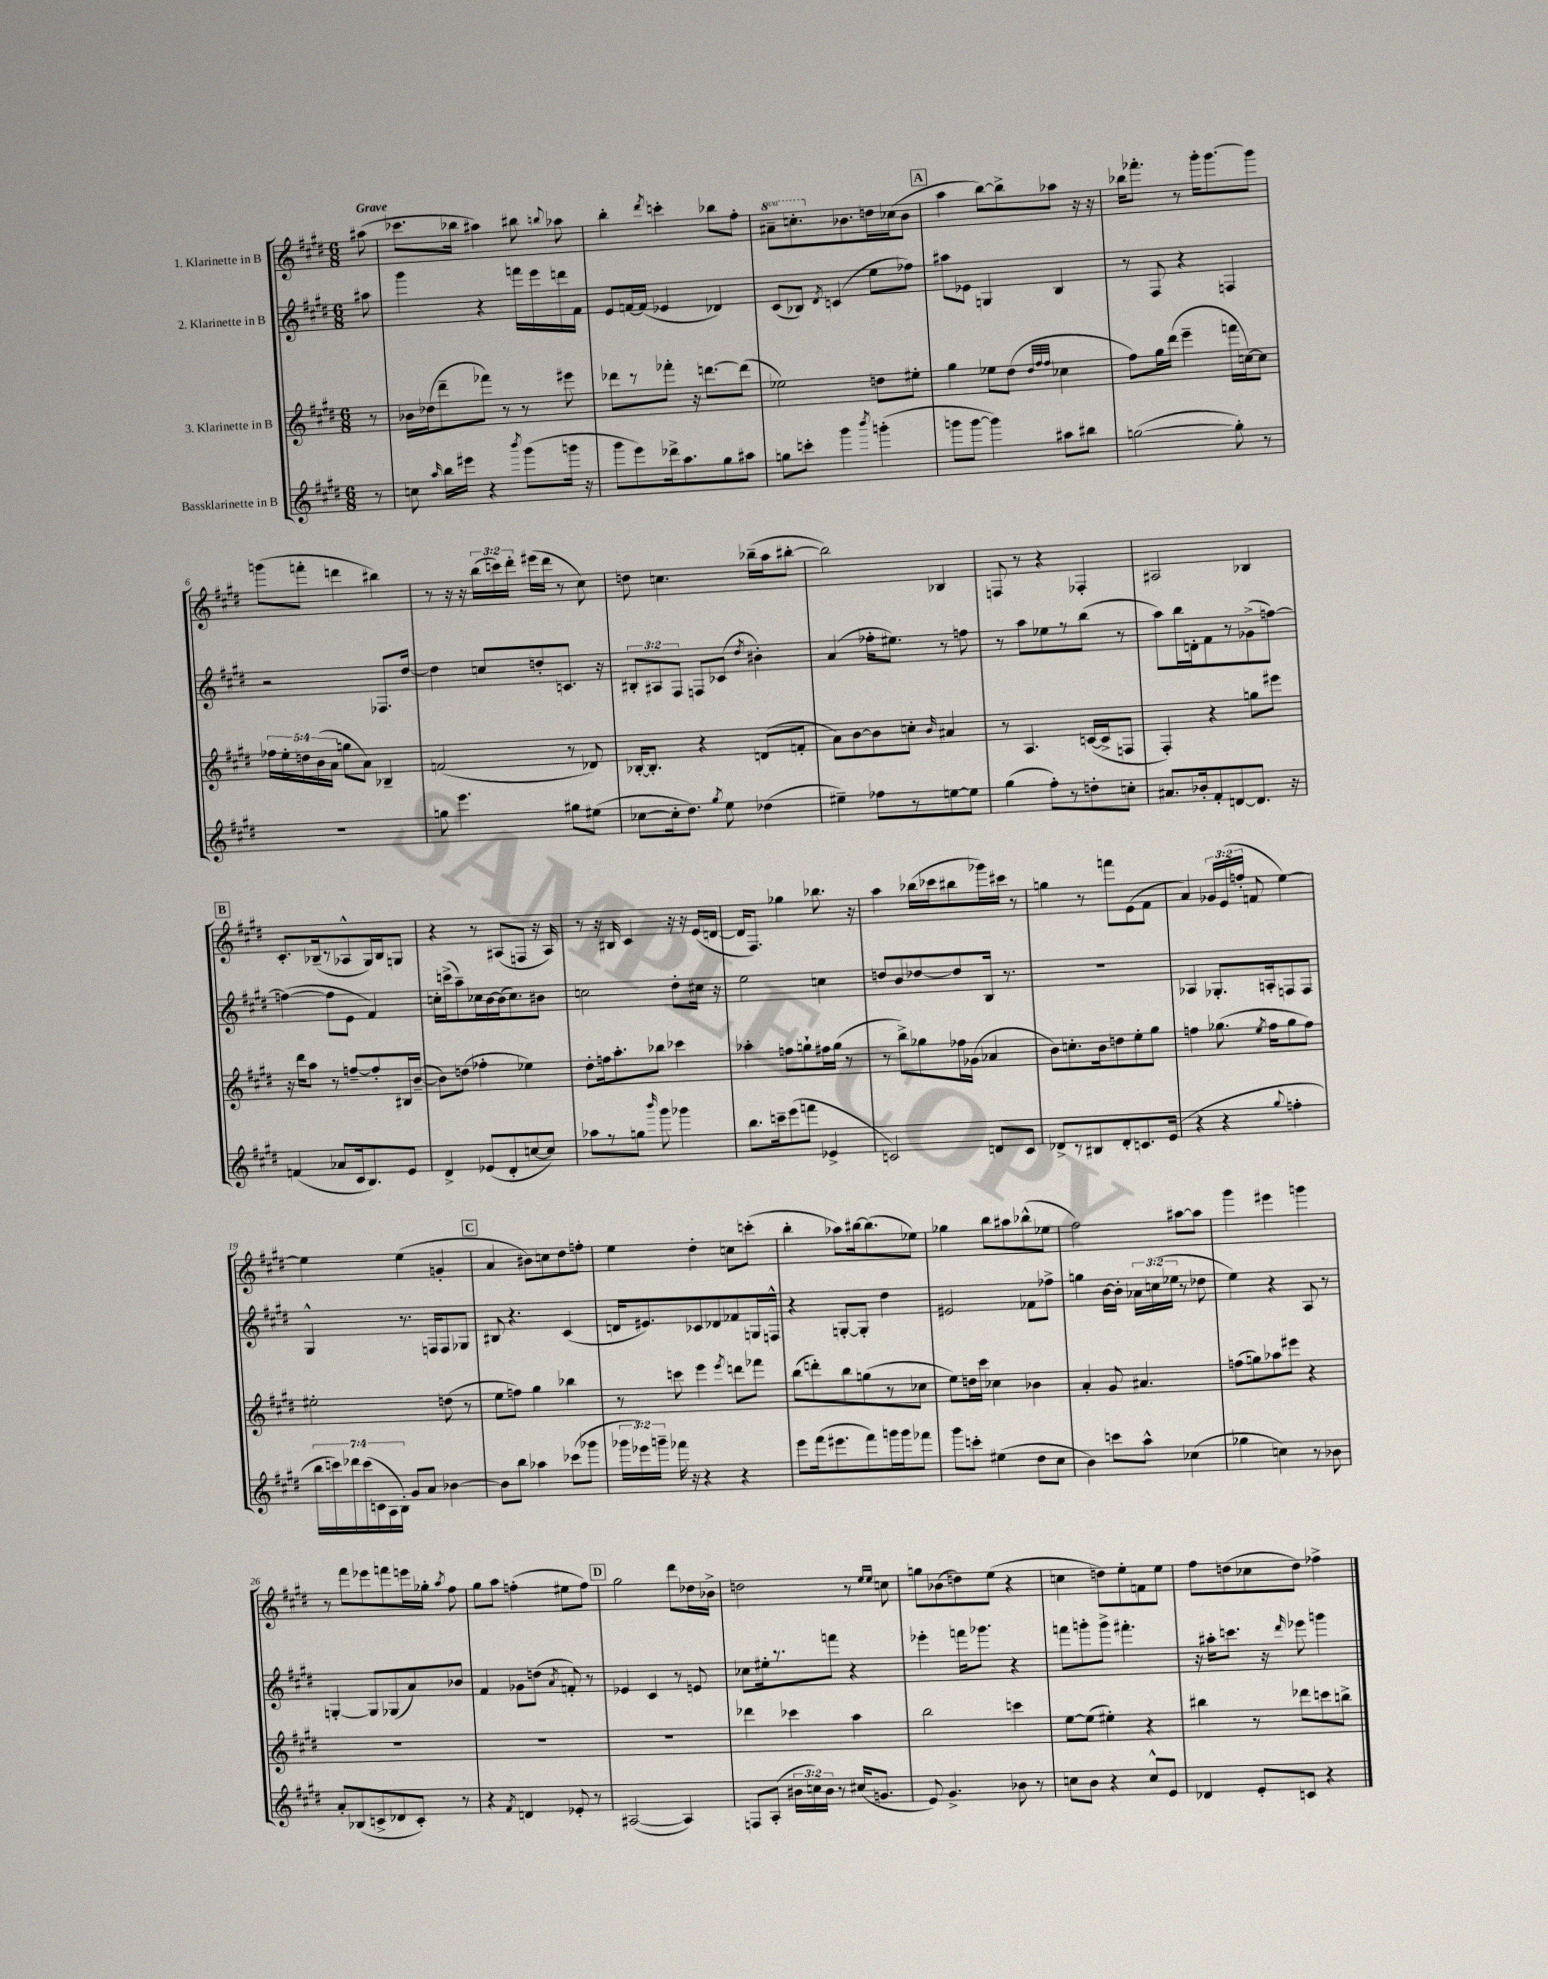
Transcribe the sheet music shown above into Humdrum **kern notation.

**kern	**kern	**kern	**kern
*part4	*part3	*part2	*part1
*staff4	*staff3	*staff2	*staff1
*I"Bassklarinette in B	*I"3. Klarinette in B	*I"2. Klarinette in B	*I"1. Klarinette in B
*clefG2	*clefG2	*clefG2	*clefG2
*k[f#c#g#d#]	*k[f#c#g#d#]	*k[f#c#g#d#]	*k[f#c#g#d#]
*M6/8	*M6/8	*M6/8	*M6/8
=	=	=	=
!	!	!	!LO:TX:a:B:t=Grave
8r	8r	8aa#X\	(8aa#X\
=1	=1	=1	=1
8ccn\	16b-X\LL	4ggg#\	8.ccc-X\L
.	(16dd-X\J	.	.
16qqaa/	.	.	.
16bb\LL	8ddd#~\	.	.
16eee#X\JJ	.	.	16bb-X\Jk
4r	8fff-X\J)	4r	4aa#X\)
.	8r	.	.
8qbbb/	.	.	.
(8ggg#\L	8r	16fffn\LL	8bb#X\
.	.	16eee\	.
.	.	.	8qqbbn/
16gggn\Jk	8eee#X\	16dddn\	8aa-X\
16r	.	16f#\JJ	.
=2	=2	=2	=2
8ggg#\L	8ddd-X\L	8e/L	4bb'\
8eee\)	8r	[16fn/L	.
.	.	(16f/JJ]	.
.	.	.	8qddd#/
16ddd-X^\k	8fff-X'\J	4e-X/	4cccn'\
8.aa\	.	.	.
.	16r	.	.
.	[8.dddn\L	.	.
8gg#\	.	4d-X/)	8bb-X\L
8aa#X\J	(8ddd\J]	.	8ff#'\J
=3	=3	=3	=3
*	*	*	*8va
8ggn\L	2ee-X\)	(8c#/L	8aa#X~\L
8cccn'\J	.	8B-X/J)	8.cccn'\
.	.	8qd#/	.
4ggg#\	.	(4cn/	.
*	*	*	*X8va
.	.	.	8.b-X\
8qbbb/	.	.	.
(4gggn'\	8ddn\L	8ee\L	16ddn\L
.	.	.	(16cc-X\J
.	8ee#X'\J	8ff-X\J)	8b-\J
!!LO:REH:place=s1:t=A
=4	=4	=4	=4
8gggn\L	4gg#\	8aa#X\L	4aa\
[8ggg\J	.	8e-X\J	.
4ggg\])	8ee-X\L	4Gn/	[8bb\L)
.	(8dd#\J	.	8bb^\]
.	32qqdd#/LLL	.	.
.	32qqff#/	.	.
.	32qqff#/JJJ	.	.
8aa#X\L	4cc-X\	4B/	8aa-X\J
8bb#X\J	.	.	16r
.	.	.	16r
=5	=5	=5	=5
([2ggn\	8ff#\L)	8r	16bb-X\KL
.	.	.	8.fff-X'\J
.	16gg#\L	8F#/	.
.	(16ddd#\JJ	.	.
.	4eee~\	4r	8r
.	.	.	16ggg#'\KL
.	.	.	[8.ggg#\
8gg'\])	16fffn\LL	4Fn/	.
.	[16ccn\J)	.	.
8r	8cc\J]	.	8ggg#\J]
!!LO:LB:g=z
=6	=6	=6	=6
2.r	20ff-X\LL	2r	(8gggn\L
.	20ee'\	.	.
.	20ddn\	.	.
.	.	.	8fffn'\J
.	(20b\	.	.
.	20a\JJ	.	.
.	8ggn\L	.	4dddn\
.	8a\J)	.	.
.	4B-X~/	8.F-X/L	4bb#X\)
.	.	[16dd#/Jk	.
=7	=7	=7	=7
8ggn\	(2fn/	4dd#\]	8r
4.eee\	.	.	16r
.	.	.	16r
.	.	8ccn/L	(24bb\LL
.	.	.	24cccn\)
.	.	.	24ddd#'\JJ
.	.	8ddn'/	(16eee#X\LL
.	.	.	16ddd#\JJ
8gg#X\L	8r	8.cn/J	8r
(8ee#X\J	8d-X/)	.	8cc#\)
.	.	16r	.
=8	=8	=8	=8
[8cc-X\L	[16B-X'/KL	12B#X'/L	8ddn\
.	8.B-'/J]	.	.
.	.	12A#X/	.
16cc-'\k]	.	.	4.ccn\
.	.	12F#/J	.
8.dd#\J)	.	.	.
.	4r	8Fn/L	.
8qgg#/	.	.	.
8ee\	.	(8c-X/J	.
.	.	8qdd#/	.
(4dd-X\	(8dn/L	4b#X'\)	(16bb-X~\LL
.	.	.	16aa\J
.	8fn'/J	.	[8bb#X'\J
=9	=9	=9	=9
4ee#X~\)	8a\L)	(4a/	2bb#\])
.	[8b\	.	.
8ff-X\L	8b\]	16ff-X'\KL	.
.	.	8.ee#X\J)	.
8r	8ccn'\J	.	.
.	16qqb/	.	.
[8een\	4a#X/	8r	4B-X/
8ee\J]	.	8ffn\	.
=10	=10	=10	=10
(4gg#\	8r	8r	8Fn/
.	4.A/	8aa\L	8r
8ff#'\L)	.	8ee-X\	4r
8r	.	8r	.
8ddn'\	([16cn/LL	(8bb\J	4F-X'/
.	16c^/J]	.	.
8ccn'\J	8Fn/J	8r	.
=11	=11	=11	=11
8.a#X/L	4F#'/)	8aa\L)	2A#X/
.	.	16bb\L	.
16b-X'/k	.	16dn'\J	.
8f#'/	4r	8f#\	.
[8dn/	.	8r	.
8.d/J]	8ggn\L	(8g-X^\	4B-X/
.	8eee#X\J	[8ffn\J)	.
16r	.	.	.
!!LO:LB:g=z
!!LO:REH:place=s1:t=B
=12	=12	=12	=12
(4fn/	16r	(4ffn\_	8.c#'/L
.	16ddd#\KL	.	.
.	8aa\J	.	.
.	.	.	(16B-X~/k
8a-X/L	8r	8ff\L]	8r
16c#/k	[8ffn~/L	8e\J	8A-X^^/
8.B/)	.	.	.
.	8ff'/]	4f#/)	16G#/L)
.	.	.	16B-/J
8e/J	16B#X/L	.	8Gn/J
.	([16b~/JJ	.	.
=13	=13	=13	=13
4d#^/	8b\L])	16ccn'\LL	4r
.	.	(16cccn^\J	.
.	(8ddn\J	8aa~\)	.
(8e-X/L	4ff-X'\	16cc-X\L	8r
.	.	[16b\	.
8d#'/	.	(16b\J]	(8A#X/L
.	.	8.cc-\)	.
[8ccn/	4ee-X\)	.	8Fn/J
8cc/J])	.	8b#X\J	16r
.	.	.	16A#/)
=14	=14	=14	=14
8aa-X\L	8dd#'\L	2ccn\	8r
8r	16ffn\k	.	16r
.	8.aa'\	.	16B#X/
8ggn\J	.	.	4c#/
16qqbbb/	.	.	.
8ggg#\	8bb-X\J	.	.
4ggg-X\	4ccc-X\	8dd#'\L	16r
.	.	.	16r
.	.	16cc#X\Jk	(16e/LL
.	.	16r	[16dn/JJ
=15	=15	=15	=15
8.bb\L	4aa-X'\	2ee\	16d/KL]
.	.	.	8.F#/J)
16cccn~\k	.	.	.
(8eee\	8ffn\L	.	4gg-X\
8fffn\J	8ggn`\	.	.
4e-X^/	16ff#X\L	4ccn\	8.bb-X\
.	(16gg\JJ	.	.
.	8r	.	.
.	.	.	16r
=16	=16	=16	=16
2cn/)	8r	8ddn/L	4aa\
.	8bb^\L)	8b/	.
.	8gg-X\	[8dd-X/	(16bb-X\LL
.	.	.	16ccc-X\J
.	16ff-X\L	8dd-/]	8bb#X\
.	(16g-X\JJ	.	.
8dn/L	4a-X/	16B/Jk	16ggg-X\L)
.	.	8.r	16ccc#X\JJ
8c/J	.	.	8r
=17	=17	=17	=17
8d-X^/L	8b\L)	2.r	4ggn\
8r	8.ccn'\	.	.
8B#X/	.	.	8r
.	16b\k	.	.
8d-'/	8ddn\	.	8fffn\L
8.cn/	8ee'\	.	(8e\
.	8gg#\J	.	8f#\J
(16e/Jk	.	.	.
=18	=18	=18	=18
4r	4ffn\	4A-X/	4a/)
4r	(8.gg-X\	8.G-X'/L	24g-X/LL
.	.	.	(24e/
.	.	.	24ffn'/JJ
.	.	.	8fn/
.	8qee/	.	.
.	16ff\KL	16An'/k	.
8qqgg#/	.	.	.
4ffn'\	8gg-\	8Fn/	[4ee\)
.	8ff\J)	8F/J	.
!!LO:LB:g=z
=19	=19	=19	=19
28bb\LL	2ee#X'\	4G#^^/	4ee\]
28cccn\)	.	.	.
28ddd-X\	.	.	.
(28ccc\	.	.	.
28cn\	.	.	.
28A\	.	.	.
28B'\JJ)	.	.	.
8g#/L	.	8.r	(4ee\
8a/J	.	.	.
.	.	16Fn/KL	.
[4b-X\	(8ddn\	8F/	4gn'/
.	8r	8G-X/J	.
!!LO:REH:place=s1:t=C
=20	=20	=20	=20
8b-\L]	8ee\L	8B#X/	4a/
8bb\J	8ffn\J)	4.r	.
4aa-X\	4gg#\	.	8b#X\L)
.	.	.	8ccn\
(8ccc-X\L	4bb-X\	(4c#/	8dd#\
8ggg-X\J	.	.	8ffn'\J
=21	=21	=21	=21
24ggg-X\LL	8r	16dn/KL	4ee\
24eee-X\)	.	.	.
.	.	8.e#X/)	.
24gggn~\JJ	.	.	.
16fff-X\	8cccn\	.	.
16r	.	.	.
4r	4eee\	8c-X/	4dd#'\
.	.	8d-X/	.
.	8qeee/	.	.
4r	8dddn\L	8f-X/	8ccn\L
.	8fff-X\J	16Gn/L	(8cccn'\J
.	.	16Fn^^/JJ	.
=22	=22	=22	=22
8eee\L	(8bb\L	4r	4bb'\
(16fff#\k	8dddn'\)	.	.
8.eee#X\	.	.	.
.	8bb\	[8Gn'/L	8aa-X\L)
8fff#\)	(8ggn\	8G'/J]	[16bb#X\k
.	.	.	(8.bb#\]
16gggn\L	8r	4dd#\	.
16ggg\J	.	.	.
8fff-X\J	8cc-X\J	.	8ee-X\J)
=23	=23	=23	=23
8ggg#\L	8ee\L)	2e#X/	4gg-X\
8cccn'\J	16ddn\L	.	.
.	16ccc#\JJ	.	.
(4ee#X\	4cc-X\	.	8bb\L
.	.	.	8aa#X\
8dd#\L	4b-X\	8f-X\L	(8bb-X^^\
8cc#\J	.	8ff-X^\J	8ee-X\J
=24	=24	=24	=24
4b\)	4a'/	4ggn\	2ff#\)
8cccn\L	8g#/	[16b\LL	.
.	.	16b'\JJ]	.
8aa^^\J	4.a#X/	24a-X\LL	.
.	.	(24ccn\	.
.	.	24ee-X\JJ	.
(4cc-X\	.	8r	[8aa#X\L
.	.	8dd-X\	8aa#\J]
=25	=25	=25	=25
4gg-X\	(8ffn\L	4ee\)	4ggg#\
.	8ggn\)	.	.
4ccn\)	8aa-X\	4r	4eee#X\
.	8eee#X\J	.	.
8r	4r	8A/	4gggn\
8b-X\	.	8r	.
!!LO:LB:g=z
=26	=26	=26	=26
8a'/L	2.r	[4Gn'/	8r
(8B-X/	.	.	8fff#\L
8cn^/	.	8G/L]	8eee-X\
8d-X/	.	(8G-X/	8fffn\
8c'/J)	.	8a/)	16eeen\L
.	.	.	16gg-X'\JJ
.	.	.	8qaa/
8r	.	8b-X/J	8ff#\
=27	=27	=27	=27
4r	2.r	4f#/	8gg#\L
.	.	.	8aa\J
8qf#/	.	.	.
4dn/	.	8g-X\L	(4ffn'\
.	.	(8ddn\J	.
.	.	8qa/	.
8e-X'/	.	8fn'/)	8ee#X\L
8r	.	8r	8ff\J)
!!LO:REH:place=s1:t=D
=28	=28	=28	=28
([2A#X/	2.r	4e-X/	2gg#\
.	.	4c#/	.
4A#/])	.	8r	8ddd#\L
.	.	8en/	16dd-X\L
.	.	.	16b-X^\JJ
=29	=29	=29	=29
8Fn/L	4ddd-X\	8cc-X\L	2ddn\
(8A'/J	.	16ee#X'\k	.
.	.	8.r	.
24b#X\LL	4ccc-X\	.	.
24ccn\)	.	.	.
24b#\JJ	.	.	.
8r	.	8fffn\J	.
(16cc#X/KL	4aa\	4r	8r
8.gn/J	.	.	.
.	.	.	16qqee/LL
.	.	.	16qqee/JJ
.	.	.	8ccn\
=30	=30	=30	=30
8e/)	2bb\	4eee-X'\	8ggn\L
4.g#^/	.	.	(8b-X\
.	.	16fffn\KL	8ddn\)
.	.	8.ggg-X\J	.
.	.	.	(8ee\J
8b-X\	4cccn\	4r	4r
8r	.	.	.
=31	=31	=31	=31
8ccn\L	[8ee\L	8fffn\L	4ccn\
8b\J	(8ee\J]	8gggn'\	.
4r	4ee#X'\)	8ggg^\J	8ddn\L)
.	.	4.fff#X'\	8ee'\
8cc^^/L	4r	.	8fn\
8e/J	.	.	8ee\J
=32	=32	=32	=32
4d-X/	4bb#X\	16r	8ff#\L
.	.	16aa#X'\KL	.
.	.	8.cccn\J	(8ddn\
8e'/L	8r	.	8cc-X\
.	.	16r	.
.	.	16qqddd#/	.
8cn/J	8ddd-X\L	8eee-X\	8dd\J)
4r	8cccn\	4gggn\	4ff-X^\
.	8bbn^\J	.	.
==	==	==	==
*-	*-	*-	*-
